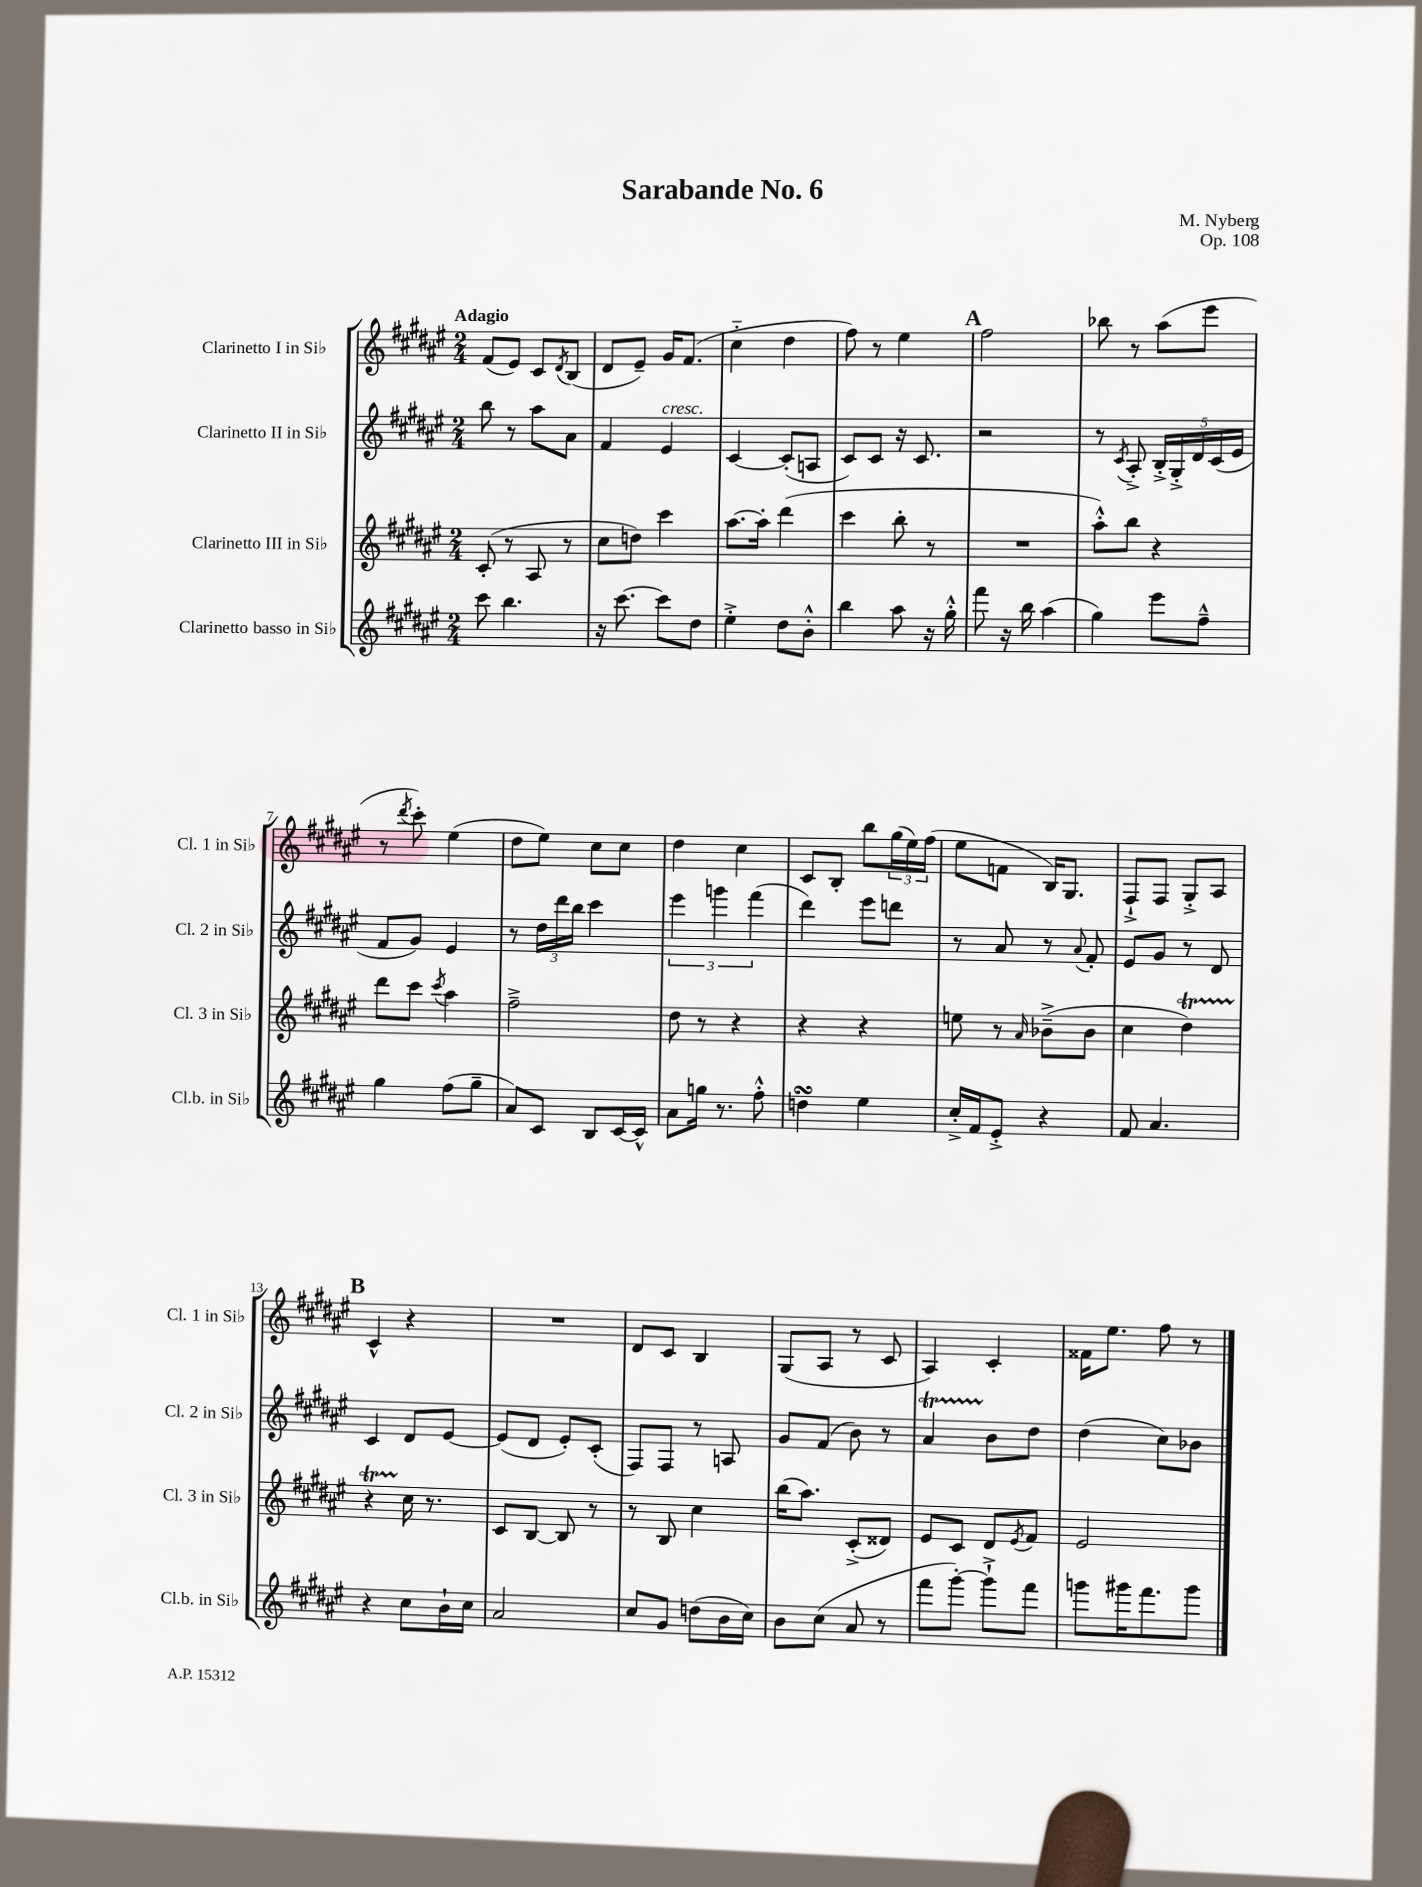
\header { title = "Sarabande No. 6" composer = "M. Nyberg" opus = "Op. 108" }
<<
\new StaffGroup <<
\new Staff = "s0" \with { instrumentName = "Clarinetto I in Sib" shortInstrumentName = "Cl. 1 in Sib" } {
    \clef treble \key fis \major \numericTimeSignature \time 2/4 \tempo "Adagio"
    fis'8( eis'8) cis'8 \acciaccatura { dis'8 } b8( |
    dis'8 eis'8--) gis'16 fis'8.( |
    cis''4-_ dis''4 |
    fis''8) r8 eis''4 |
    \mark \markup { \bold "A" } fis''2 |
    bes''8 r8 ais''8( eis'''8 |
    r8 \acciaccatura { dis'''8 } cis'''8-.) eis''4( |
    dis''8 eis''8) cis''8 cis''8 |
    dis''4 cis''4 |
    cis'8 b8-. b''8 \tuplet 3/2 { gis''16( eis''16) fis''16( } |
    eis''8 f'8 b16) gis8. |
    fis8-!-> fis8 gis8-.-> ais8 |
    \mark \markup { \bold "B" } cis'4-^ r4 |
    R2 |
    dis'8 cis'8 b4 |
    gis8( ais8 r8 cis'8 |
    ais4) cis'4-. |
    fisis'16 eis''8. fis''8 r8 \bar "|." |
}
\new Staff = "s1" \with { instrumentName = "Clarinetto II in Sib" shortInstrumentName = "Cl. 2 in Sib" } {
    \clef treble \key fis \major \numericTimeSignature \time 2/4
    b''8 r8 ais''8 ais'8 |
    fis'4 eis'4^\markup { \italic "cresc." } |
    cis'4~ cis'8-.( a8 |
    cis'8) cis'8 r16 cis'8. |
    \mark \markup { \bold "A" } r2 |
    r8 \acciaccatura { cis'8 } ais8-.-> \tuplet 5/4 { b16-.-> gis16-.-> dis'16 cis'16( eis'16 } |
    fis'8 gis'8) eis'4 |
    r8 \tuplet 3/2 { dis''16 dis'''16 b''16 } cis'''4 |
    \tuplet 3/2 { eis'''4 g'''4 fis'''4( } |
    dis'''4) eis'''8 d'''8 |
    r8 ais'8 r8 \appoggiatura { ais'8 } fis'8-. |
    eis'8 gis'8 r8 dis'8 |
    \mark \markup { \bold "B" } cis'4 dis'8 eis'8~ |
    eis'8( dis'8 eis'8-.) cis'8-.( |
    fis8) fis8 r8 a8 |
    gis'8 fis'8( b'8) r8 |
    ais'4\startTrillSpan b'8\stopTrillSpan dis''8 |
    dis''4( cis''8) bes'8 \bar "|." |
}
\new Staff = "s2" \with { instrumentName = "Clarinetto III in Sib" shortInstrumentName = "Cl. 3 in Sib" } {
    \clef treble \key fis \major \numericTimeSignature \time 2/4
    cis'8-.( r8 ais8 r8 |
    cis''8 d''8) cis'''4 |
    ais''8.~ ais''16-. dis'''4( |
    cis'''4 b''8-. r8 |
    \mark \markup { \bold "A" } R2 |
    ais''8-.-^) b''8 r4 |
    dis'''8 cis'''8 \acciaccatura { cis'''8 } ais''4 |
    fis''2---> |
    dis''8 r8 r4 |
    r4 r4 |
    e''8 r8 \grace { ais'16 } bes'8--->( bes'8 |
    cis''4 dis''4\startTrillSpan) |
    \mark \markup { \bold "B" } r4 cis''16\stopTrillSpan r8. |
    cis'8 b8~ b8 r8 |
    r8 b8 cis''4 |
    b''16( ais''8.) cis'8-.->( disis'8) |
    eis'8 cis'8 dis'8 \acciaccatura { eis'8 } fis'8 |
    eis'2 \bar "|." |
}
\new Staff = "s3" \with { instrumentName = "Clarinetto basso in Sib" shortInstrumentName = "Cl.b. in Sib" } {
    \clef treble \key fis \major \numericTimeSignature \time 2/4
    cis'''8 b''4. |
    r16 cis'''8.~ cis'''8 dis''8 |
    eis''4-.-> dis''8 b'8-.-^ |
    b''4 ais''8 r16 gis''16-.-^ |
    \mark \markup { \bold "A" } fis'''8 r16 b''16 ais''4( |
    gis''4) eis'''8 fis''8---^ |
    gis''4 fis''8( gis''8-- |
    ais'8) cis'8 b8 cis'16~ cis'16-^ |
    ais'8 g''16 r8. fis''8-.-^ |
    d''4\turn eis''4 |
    cis''16-.-> fis'16 eis'8-.-> r4 |
    fis'8 ais'4. |
    \mark \markup { \bold "B" } r4 cis''8 b'16-! cis''16 |
    ais'2 |
    cis''8 gis'8 d''8( b'16 cis''16) |
    b'8 cis''8( ais'8 r8 |
    fis'''8 gis'''8~-.) gis'''8-!-> fis'''8 |
    g'''8 gis'''16 fis'''8. gis'''8 \bar "|." |
}
>>
>>
